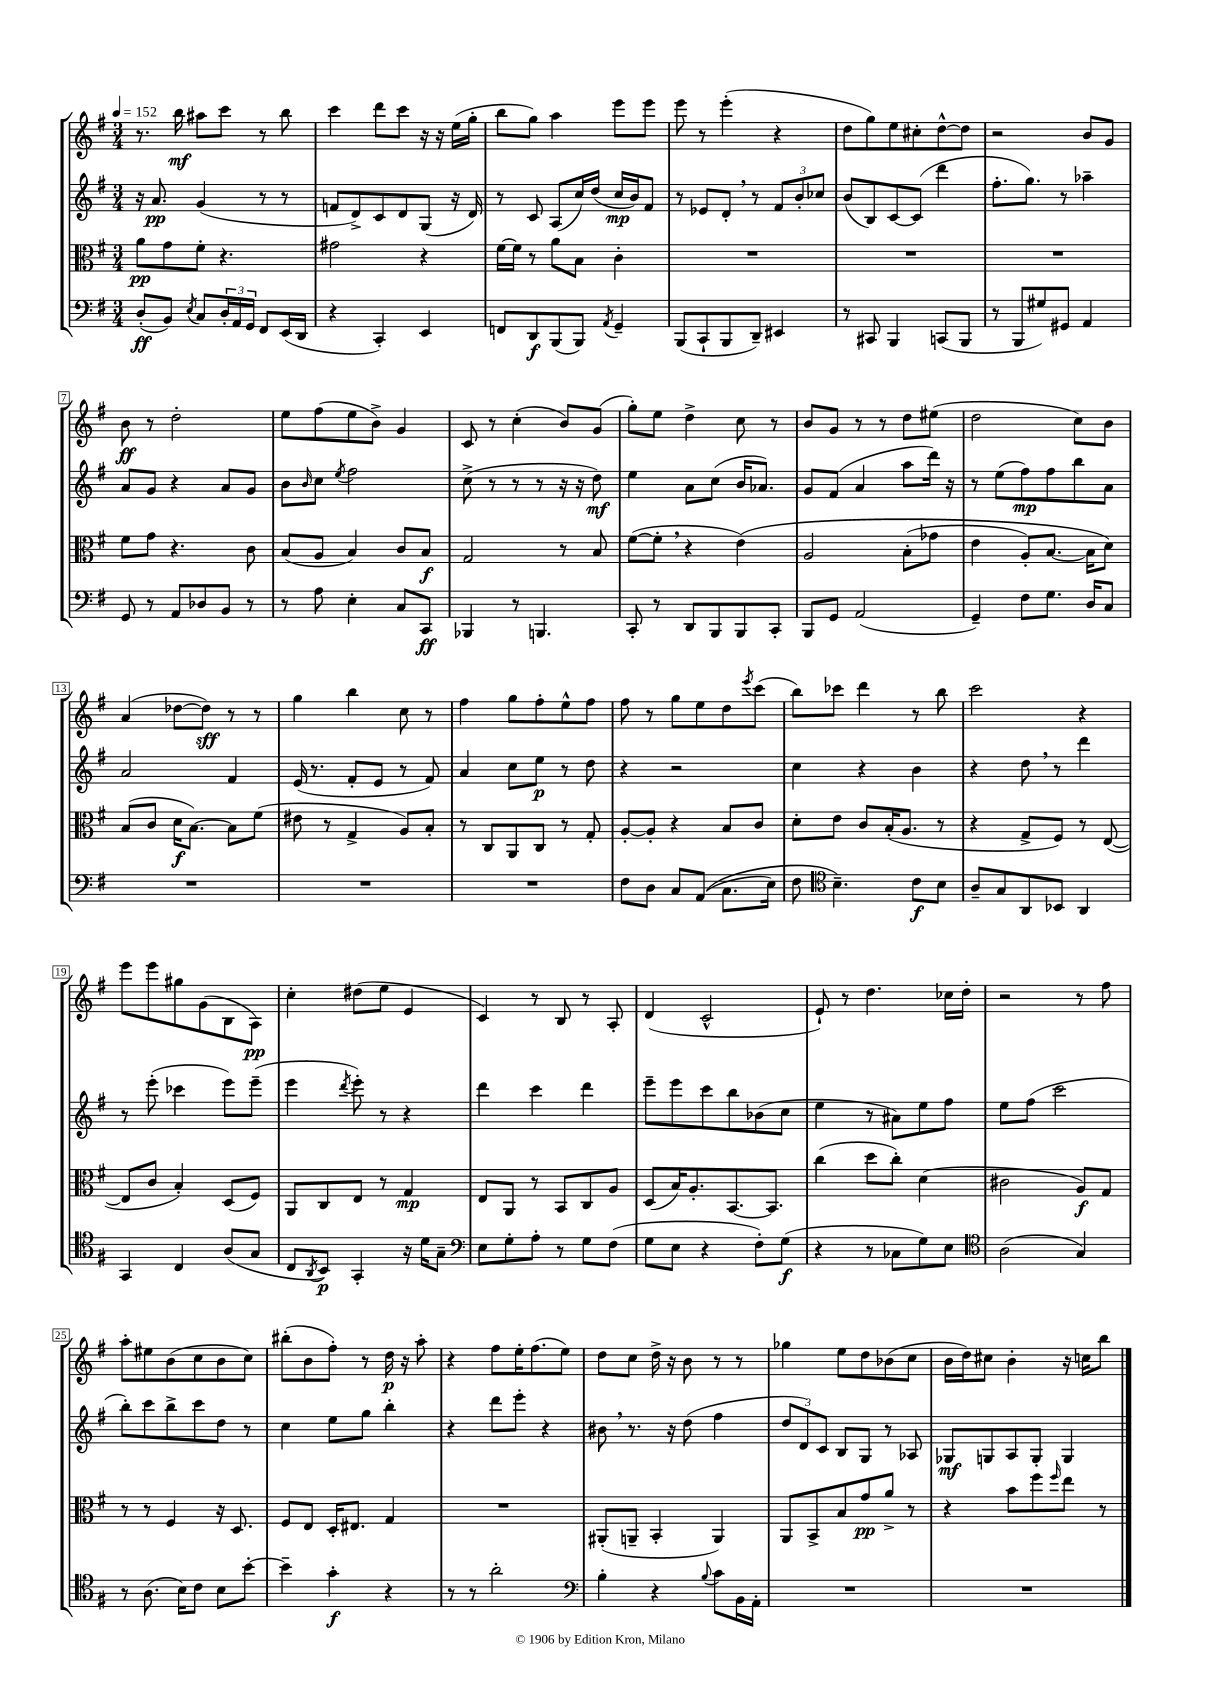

**kern	**kern	**kern	**kern
*staff4	*staff3	*staff2	*staff1
*clefF4	*clefC3	*clefG2	*clefG2
*k[f#]	*k[f#]	*k[f#]	*k[f#]
*M3/4	*M3/4	*M3/4	*M3/4
*MM152	*MM152	*MM152	*MM152
(8D'	8a	16r	8.r
.	.	8.a	.
8BB)	8g	.	.
.	.	.	16bb
8qE	.	.	.
8C	8f#'	(4g	8aa#
24D'	4.r	.	8ccc
24AA	.	.	.
24GG	.	.	.
8FF#	.	8r	8r
(16EE	.	8r	8bb
16DD	.	.	.
=	=	=	=
4r	2g#	8f	4ccc
.	.	8d^)	.
4CC')	.	8c	8ddd
.	.	8d	8ccc
4EE	4r	(8G	16r
.	.	.	16r
.	.	16r	(16ee
.	.	16d)	16gg'
=	=	=	=
8FF	[16f#	8r	8bb
.	16f#]	.	.
8DD	8r	8c	8gg)
(8BBB	8a	(8A	4aa
8BBB)	8B	16cc)	.
.	.	(16dd	.
8qAA	.	.	.
4GG~	4c'	16cc	8eee
.	.	16b)	.
.	.	8f#	8eee
=	=	=	=
(8BBB	2.r	8r	8eee
8CC`	.	8e-	8r
8BBB	.	8d'	(4eee'
8DD~)	.	8r	.
4EE#	.	12f#	4r
.	.	12b'	.
.	.	12cc-	.
=	=	=	=
8r	2.r	(8b	8dd
8CC#	.	8B)	8gg)
4BBB	.	[8c	8ee
.	.	(8c]	8cc#'
(8CC	.	4ddd	[8dd^^
8BBB	.	.	8dd]
=	=	=	=
8r	2.r	8.ff#'	2r
8BBB	.	.	.
.	.	8.gg)	.
8G#)	.	.	.
8GG#	.	8r	.
4AA	.	4aa-~	8b
.	.	.	8g
=	=	=	=
8GG	8f#	8a	8b
8r	8g	8g	8r
8AA	4.r	4r	2dd'
8D-	.	.	.
8BB	.	8a	.
8r	8c	8g	.
=	=	=	=
8r	(8B	8b	8ee
.	.	16qqb	.
8A	8A	8cc	(8ff#
.	.	8qee	.
4E'	4B)	2ff#	8ee
.	.	.	8b^)
8C	8c	.	4g
8CC	8B	.	.
=	=	=	=
4BBB-	2G	(8cc^	8c
.	.	8r	8r
8r	.	8r	(4cc'
4.BBB	.	8r	.
.	8r	16r	8b)
.	.	16r	.
.	8B	8dd)	(8g
=	=	=	=
8CC'	([8f#	4ee	8gg')
8r	8f#']	.	8ee
8DD	4r	8a	4dd^
8BBB	.	(8cc	.
8BBB	&(4e)	16b	8cc
.	.	8.a-)	.
8CC'	.	.	8r
=	=	=	=
8BBB	2A	8g	8b
8GG	.	(8f#	8g
(2AA	.	4a	8r
.	.	.	8r
.	(8B'	8aa	8dd
.	8g-	16ddd)	(8ee#
.	.	16r	.
=	=	=	=
4GG~)	4e	8r	2dd
.	.	(8ee	.
8F#	8A')	8ff#)	.
8.G	[8.B	8ff#	.
.	.	8bb	8cc)
16D	16B]	.	.
8C	8d&)	8a	8b
=	=	=	=
2.r	(8B	2a	(4a
.	8c	.	.
.	16d	.	[8dd-
.	[8.B)	.	.
.	.	.	8dd-])
.	8B]	4f#	8r
.	(8f#	.	8r
=	=	=	=
2.r	8e#	(16e	4gg
.	.	8.r	.
.	8r	.	.
.	4G^	8f#'	4bb
.	.	8e	.
.	8A)	8r	8cc
.	8B'	8f#)	8r
=	=	=	=
2.r	8r	4a	4ff#
.	8C	.	.
.	8AA	8cc	8gg
.	8C	8ee	8ff#'
.	8r	8r	8ee^^
.	8G'	8dd	8ff#
=	=	=	=
8F#	[8A'	4r	8ff#
8D	8A']	.	8r
8C	4r	2r	8gg
&((8AA	.	.	8ee
8.C	8B	.	8dd
.	.	.	8qeee
.	8c	.	(8ccc
16E)	.	.	.
=	=	=	=
8F#	8d'	4cc	8bb)
*clefC4	*	*	*
4.B~&)	8e	.	8ccc-
.	8c	4r	4ddd
.	(16B'	.	.
.	8.A	.	.
8c	.	4b	8r
8B	8r	.	8bb
=	=	=	=
8A~	4r	4r	2ccc
8G	.	.	.
8AA	8G^	8dd	.
8BB-	8F#)	8r	.
4AA	8r	4ddd	4r
.	([8E	.	.
=	=	=	=
4GG	8E]	8r	8eee
.	8c	(8eee'	8eee
4C	4B')	4ccc-	8gg#
.	.	.	(8g
(8A	(8D	8eee)	8B
8G	8F#)	(8eee~	8A)
=	=	=	=
8C	8AA	4eee	4cc'
8qAA	.	.	.
8BB)	8C	.	.
.	.	8qddd	.
4GG'	8E	8eee')	(8dd#
.	8r	8r	8ee
16r	4G	4r	4e
16d	.	.	.
8G~	.	.	.
=	=	=	=
*clefF4	*	*	*
8E	8E	4ddd	4c)
8G'	8AA	.	.
8A'	8r	4ccc	8r
8r	8BB	.	8B
8G	8C	4ddd	8r
(8F#	8A	.	8A'
=	=	=	=
8G	(8D	8eee~	(4d
8E	16B)	8eee	.
.	8.A'	.	.
4r	.	8ccc	2c^^
.	[8.BB	8bb	.
8F#')	.	(8b-	.
.	8.BB]	.	.
(8G	.	8cc	.
=	=	=	=
4r	(4cc	4ee	8e`)
.	.	.	8r
8r	8dd	8r	4.dd
8C-	8cc')	8a#)	.
8G)	(4d	8ee	.
8E	.	8ff#	16cc-
.	.	.	16dd'
=	=	=	=
*clefC4	*	*	*
(2A	2c#	8ee	2r
.	.	(8ff#	.
.	.	2ccc	.
4G)	8A)	.	8r
.	8G	.	8ff#
=	=	=	=
8r	8r	8bb')	8aa'
(8.A	8r	8ccc	8ee#
.	4F#	8bb^	(8b
16B)	.	.	.
8c	.	8ccc	8cc
8B	16r	8dd	8b
.	8.D	.	.
[8b'	.	8r	8cc)
=	=	=	=
4b~]	8F#	4cc	(8bb#'
.	8E	.	8b
4g'	16D'	8ee	8ff#')
.	8.E#	.	.
.	.	8gg	8r
4r	4G	4bb'	16dd
.	.	.	16r
.	.	.	8aa'
=	=	=	=
8r	2.r	4r	4r
8r	.	.	.
2a'	.	8ddd	8ff#
.	.	8eee'	16ee'
.	.	.	(8.ff#
.	.	4r	.
.	.	.	8ee)
=	=	=	=
*clefF4	*	*	*
4B'	(8AA#'	8b#	8dd
.	8AA~	8.r	8cc
4r	4BB'	.	16dd^
.	.	16r	16r
.	.	(8dd	8b
8qqB	.	.	.
8c	4AA)	4ff#	8r
16BB	.	.	8r
16AA'	.	.	.
=	=	=	=
2.r	8AA	12dd	4gg-
.	.	12d)	.
.	8BB^	.	.
.	.	12c	.
.	8B	8B	8ee
.	8g	8G	8dd
.	8a^	8r	(8b-
.	8r	8A-	8cc
=	=	=	=
2.r	4r	8G-	16b
.	.	.	16dd)
.	.	8G	8cc#
.	8b	8A	4b'
.	8ff#	8G'	.
.	16qqff#	.	.
.	8ee	4G	16r
.	.	.	16cc
.	8r	.	8bb
==	==	==	==
*-	*-	*-	*-
